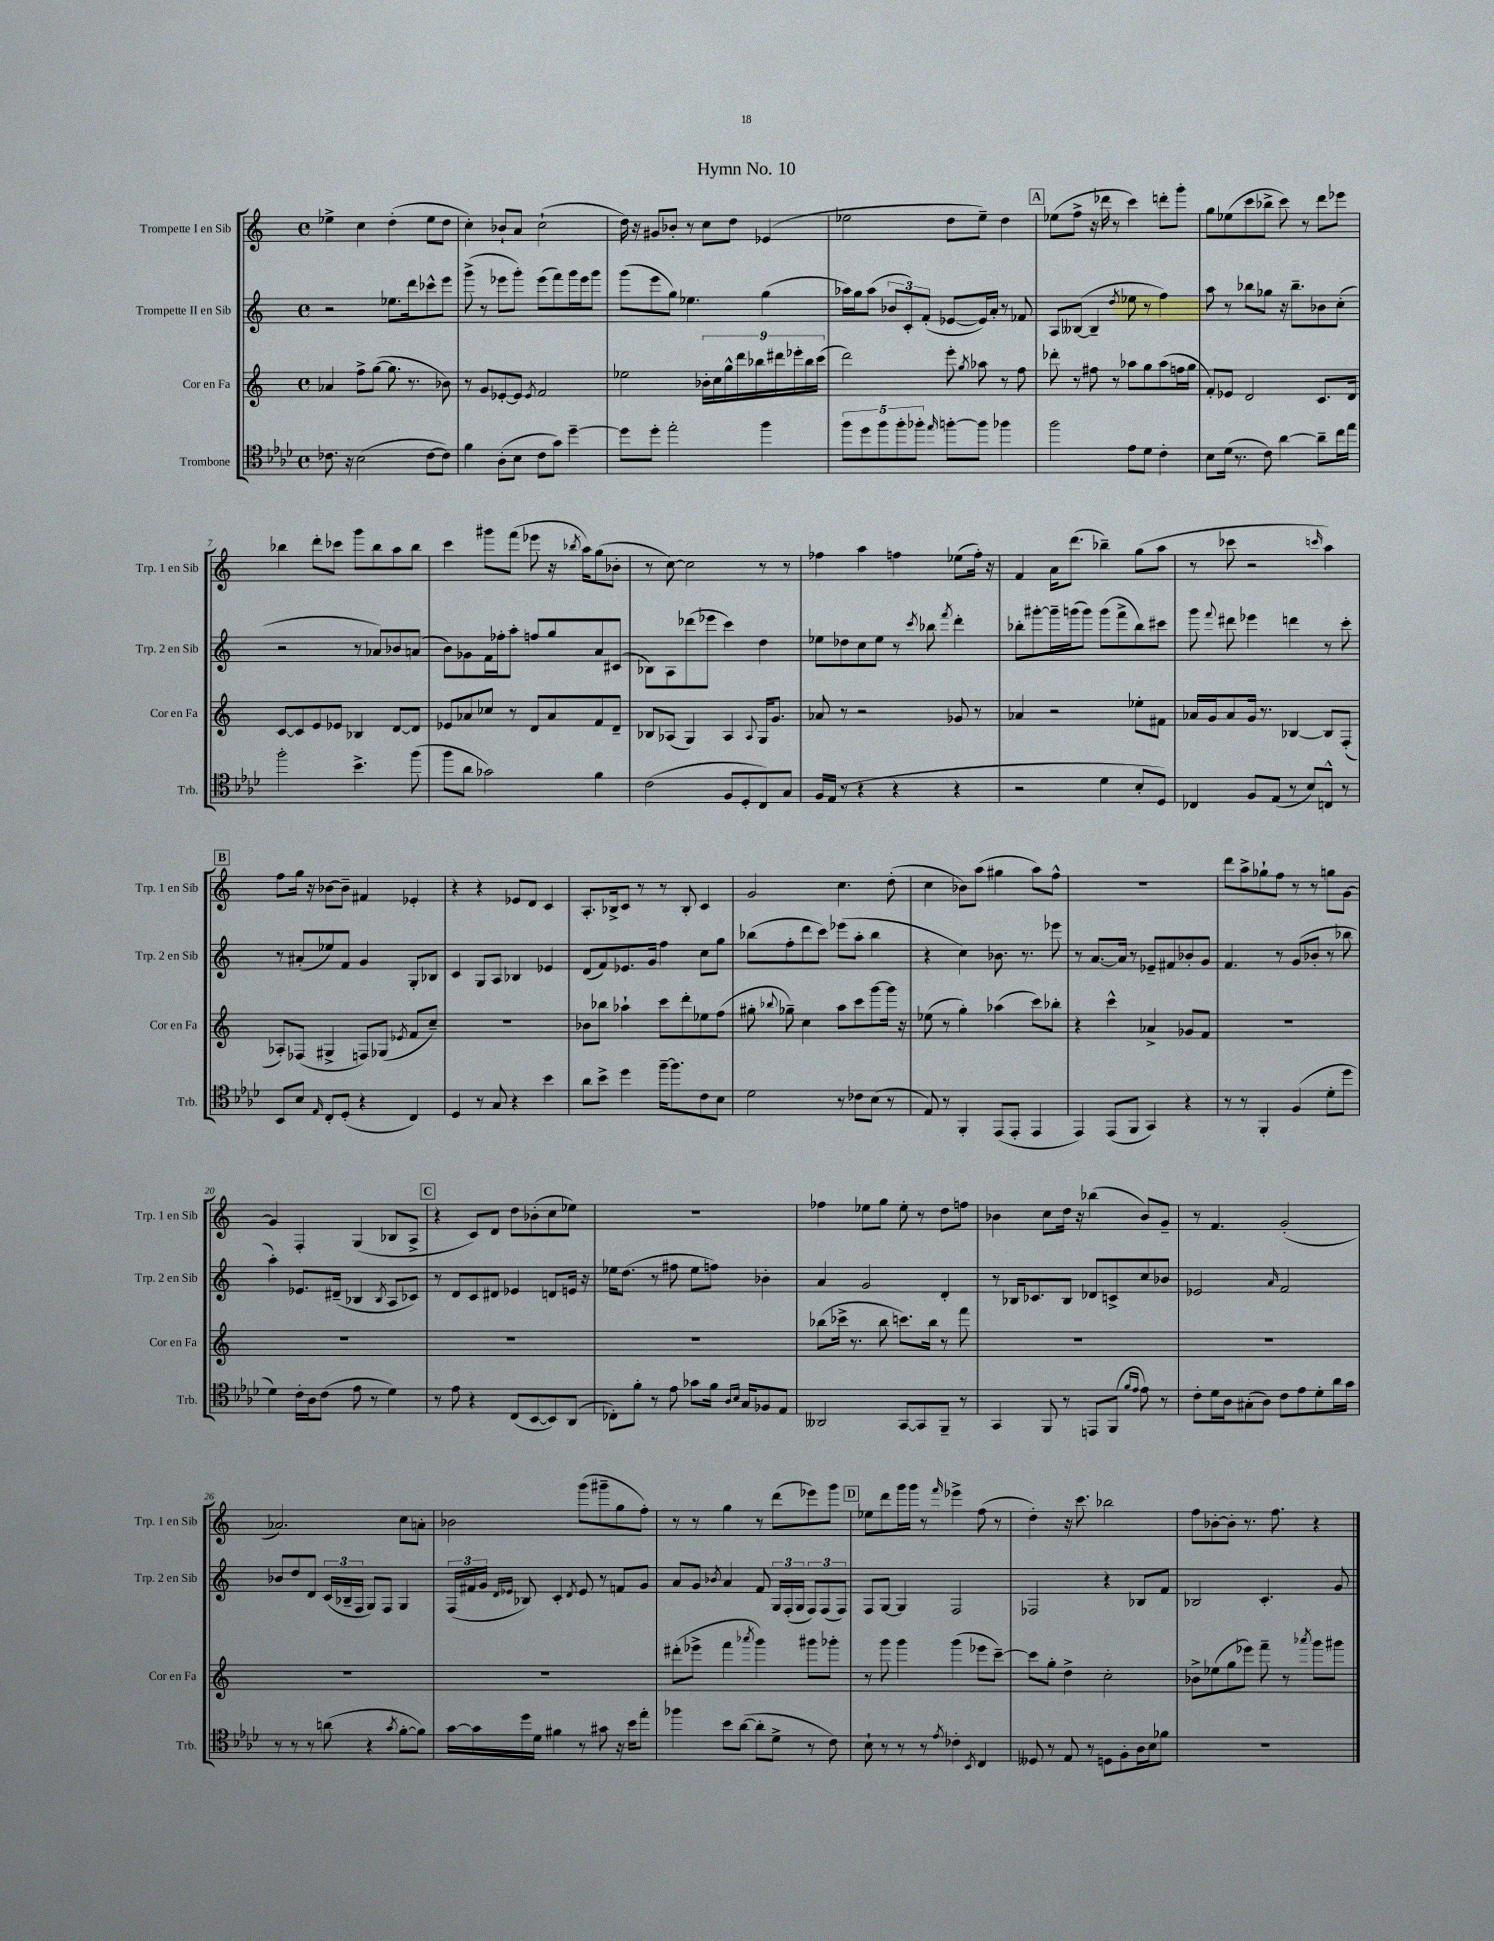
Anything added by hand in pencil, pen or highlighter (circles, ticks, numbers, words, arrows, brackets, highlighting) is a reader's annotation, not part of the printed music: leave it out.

**kern	**kern	**kern	**kern
*staff4	*staff3	*staff2	*staff1
*clefC4	*clefG2	*clefG2	*clefG2
*k[b-e-a-d-]	*k[]	*k[]	*k[]
*M4/4	*M4/4	*M4/4	*M4/4
*met(c)	*met(c)	*met(c)	*met(c)
8.c-	4a-	2r	4ee-^
16r	.	.	.
(2B-	8ff^	.	4cc
.	([8gg	.	.
.	8.gg]	8.ee-	(4dd'
.	8.r	16ddd	.
[8c-	.	8ccc-^^	8ee-
8c-])	8b-)	8eee	8dd
=	=	=	=
4f	8r	(8ggg^	4cc')
.	8g	8r	.
(8A-'	[8e-'	8eee-	8b-`
8B-	8e-]	8ggg')	8a
.	8qe-	.	.
8c	2f	(8eee-	(2cc`
8g)	.	8fff)	.
[4dd-~	.	16ggg	.
.	.	16eee-	.
.	.	8ggg	.
=	=	=	=
8dd-]	2ee-	(8ggg	16dd)
.	.	.	16r
8dd-'	.	8eee	8g#
2ee-'	.	8gg)	8b-'
.	.	4.ee-	8r
.	18b-'	.	8cc
.	18cc	.	.
.	18gg^^	.	.
.	.	.	8dd
.	18ddd	.	.
.	18bb-	.	.
4ff	.	(4gg	(4e-
.	18ddd#	.	.
.	18eee-'	.	.
.	18bb-	.	.
.	(18ccc	.	.
=	=	=	=
10ff	2ddd)	16aa-)	2ee-
.	.	16gg	.
10dd-	.	.	.
.	.	(8aa-	.
10ff	.	.	.
.	.	12b-	.
10ff'	.	.	.
.	.	12c')	.
10ff-'	.	.	.
.	.	(12f'	.
16qqee-	.	.	.
[8ff'	8eee'	[8e-	8dd
.	8qgg	.	.
8ff]	8aa-	16e-])	8ee-~)
.	.	16a'	.
4ff-	8r	8r	4dd
.	8ff	8f-	.
=	=	=	=
2ff	8ddd-'	8A	(8ee-
.	8r	([8B--	8ff^
.	8ff#	4B--~]	16r
.	.	.	16ddd-
.	8r	.	8r
.	.	8qdd	.
8e-	8aa-	8ee-	4ccc)
8d-	8gg	8r	.
4c'	(8aa-	4ff)	8ddd'
.	16ff	.	8ggg'
.	16gg	.	.
=	=	=	=
8B-	8f')	8aa	8gg
(16d-	8e-	8r	(8ee-
8.r	.	.	.
.	2d	8bb-	8ccc
8c)	.	8gg-	8bb-^
[4a-	.	16r	8ccc)
.	.	8.bb-~	.
.	.	.	8r
8a-~]	8.c	8b-	8ddd
16cc	.	(8cc'	8eee-
16ee-	16d	.	.
=	=	=	=
2ff'	[8c	2r	4bb-
.	8c]	.	.
.	8e	.	8ddd'
.	8e-	.	8ccc-
4.b-^	4B-	8r	8ggg
.	.	8a-)	8bb-
.	[8d	8b-	8aa
(8ff	8d]	(8a	8bb-
=	=	=	=
8ff	8e-	8b)	4ccc
8a-	8a-	8g-	.
2g-)	8cc-	16f	8ggg#
.	.	16ff-'	.
.	8r	8aa'	(8fff
.	8d	8ff	8eee-
.	8a-	8gg	16r
.	.	.	8qbb-
.	.	.	16aa)
4f	8f	8a	(8gg
.	8d~	(8c#	8b-'
=	=	=	=
(2c	8B-	8B-)	8r
.	(8A-	8A	[8cc)
.	4G)	(8ddd-	2cc]
.	.	8eee-	.
8F	4A-	4ccc)	.
8D-'	.	.	.
.	8qqA-	.	.
8C)	16G	4dd	8r
.	8.g	.	.
8G	.	.	8r
=	=	=	=
16F	8a-	8ee-	4ff-
(16E-	.	.	.
8r	8r	8dd-	.
4r	2r	8cc	4aa
.	.	8ee-	.
4r	.	8r	4ff
.	.	8qccc	.
.	.	8bb-	.
.	.	8qfff	.
4r	8g-	4ddd'	(8ee-
.	8r	.	16ff')
.	.	.	16r
=	=	=	=
2r	4a-	8bb-'	4f
.	.	[8ggg#'	.
.	2r	16ggg#~]	16a
.	.	(16ggg	(8.ddd
.	.	8ggg)	.
4d-	.	(8ggg	4bb-~)
.	.	8fff^	.
8B-'	8ee-'	8bb-)	(8gg
8D-)	8f#	8ccc#	8aa
=	=	=	=
4C-	16a-	8ggg	8r
.	16g	.	.
.	.	8qqfff	.
.	8a-	8ddd#	8ccc-
8F	16g	4eee-	2r
.	8.r	.	.
(8E-	.	.	.
8r	[4B-	4ddd	.
8B-)	.	.	.
.	.	.	16qqccc
8C^^	8B-]	8r	4aa)
8r	(8F'	8ccc'	.
=	=	=	=
8BB-	8A-')	8r	8ff
8B-	(8F-	(8a#'	16gg
.	.	.	16r
16qqE-	.	.	.
8C'	4G#^	8ee-)	[8b-
(8D-'	.	8f	8b-~]
4r	8F)	4g	4f#
.	(8G-	.	.
.	8qe-	.	.
4C)	8f	8G'	4e-'
.	8cc~)	8B-	.
=	=	=	=
4D-	1r	4c	4r
8r	.	8G	4r
8G	.	8A	.
4r	.	4B-	8e-
.	.	.	8d
4b-	.	4e-	4c
=	=	=	=
8a-	8b-	(8d	8.A'
8b-^	8bb-	8f)	.
.	.	.	16B-^
4dd-	4aa-`	8.e-	8c
.	.	.	8r
.	.	16g	.
[16ff~	8ccc	4ff	8r
8.ff]	.	.	.
.	8ddd'	.	8B-'
8c	8ee-	8cc	4c
8B-	(8ff	8gg	.
=	=	=	=
2d-	8gg#'	(8bb-	2g
.	8qqbb-	.	.
.	8gg-~)	8ff'	.
.	4cc	8ddd	.
.	.	8ccc)	.
8r	8aa	(8eee-	4.cc
8c-	8ccc	8aa'	.
(8B-	[8ggg	4bb-	.
8r	16ggg]	.	(8dd'
.	16r	.	.
=	=	=	=
8E-)	(8ee-	4r	4cc
8r	8r	.	.
4FF'	4gg')	4cc)	8b-)
.	.	.	(8aa
(8EE-	(4aa-	8.b-	4gg#
8EE-'	.	.	.
.	.	8.r	.
4EE-	8ccc)	.	8aa)
.	8bb-'	8eee-	8ff^^
=	=	=	=
4EE-)	4r	8r	1r
.	.	[8.a	.
(8EE-	4ccc^^	.	.
.	.	16a]	.
8FF	.	8r	.
4GG)	4a-^	8e-~	.
.	.	8f#	.
4r	8g-	8b-'	.
.	8f	8g	.
=	=	=	=
8r	1r	4.f	8ddd
8r	.	.	8aa^
4FF'	.	.	8gg-`
.	.	8r	8ff
(4F	.	(8g	8r
.	.	8b-'	8r
8d-'	.	8r	8gg
8dd-	.	8bb-	[8g
=	=	=	=
4d-)	1r	4aa')	4g]
16c'	.	8.e-	4F'
16A-	.	.	.
(8c	.	.	.
.	.	(16d#~	.
8e-	.	4B-	(4G
8r	.	.	.
.	.	8qB-	.
4d-)	.	8A	8B-
.	.	8c-)	8A^
=	=	=	=
8r	1r	8r	4r
8e-	.	8d	.
4r	.	8c	8c)
.	.	8d#	8d
(8C	.	4e-	8dd
[8BB-	.	.	(8b-'
8BB-])	.	8d	8cc
(8AA-	.	16e	8ee-)
.	.	16r	.
=	=	=	=
8C-')	1r	16ee-	1r
.	.	(8.dd	.
8f'	.	.	.
8r	.	8r	.
8e-	.	8ff#	.
8g-	.	8ee-	.
16f	.	8ff)	.
16qqA-	.	.	.
16qqB-	.	.	.
16G	.	.	.
8F-	.	4b-'	.
8E-	.	.	.
=	=	=	=
2AA--	(8bb-	4a	4ff-
.	16ccc-^	.	.
.	8.r	.	.
.	.	2g	8ee-
.	8bb-	.	8gg
[8GG	8.ccc)	.	8ee-'
8GG]	.	.	8r
.	16bb-	.	.
8FF~	8r	4d'	8dd
8r	8fff	.	8ff
=	=	=	=
4GG	1r	8r	4b-
.	.	16B-	.
.	.	8.c-	.
8FF	.	.	8cc
8r	.	8B-	16dd
.	.	.	16r
8EE	.	8d-	(4bb-
(8FF	.	8c^	.
16qqf	.	.	.
16qqe-	.	.	.
8e-)	.	8cc	8b-)
8r	.	8b-	8g~
=	=	=	=
8c'	1r	2e-	8r
16d-	.	.	4.f
16A-	.	.	.
(8G#'	.	.	.
8A-)	.	.	.
.	.	16qqa	.
8c	.	2f	(2g'
8e-	.	.	.
8d-'	.	.	.
16a-	.	.	.
16g	.	.	.
=	=	=	=
8r	1r	8b-	2.a-)
8r	.	8dd	.
8r	.	8d	.
(8a	.	(24c	.
.	.	24B-~	.
.	.	24F	.
4r	.	8G)	.
.	.	8F	.
8qg	.	.	.
[8f'	.	4G	8cc
8f])	.	.	8a'
=	=	=	=
[16g	1r	(24F	2b-
.	.	24f#	.
16g]	.	.	.
.	.	24g	.
.	.	16qqd	.
.	.	16qqe-	.
16dd-	.	8B-)	.
16d-	.	.	.
4f#	.	4c'	.
.	.	8qd	.
8r	.	8e-	(8ggg
8g#	.	8r	8ggg#~
16r	.	8f	8gg
16b-	.	.	.
8ee-'	.	8g	8ff')
=	=	=	=
4ff-	(8ddd#'	8a	8r
.	8eee-^	8g	8r
.	.	8qb-	.
8b-	4fff	4a	4gg
([8a-	.	.	.
.	8qaaa-	.	.
8a-']	4ggg)	8f	8r
8d-^	.	24G	(8ddd
.	.	(24F'	.
.	.	24G	.
8r	8ggg#	12F)	8eee-)
.	.	(12F	.
8c)	8ggg-'	.	8ggg
.	.	12F)	.
=	=	=	=
8B-`	8r	8F	8ee-
8r	8ggg	[8G	8ddd
8r	4ggg	4G]	16ggg
.	.	.	16ggg
8r	.	.	8r
8qe-	.	.	16qqfff
4c-'	(4ggg	2F	4eee-^
8qBB-	.	.	.
4C	8eee-	.	(8ff
.	[8ccc~)	.	8r
=	=	=	=
8D--	8ccc]	2F-	4dd')
8r	8gg'	.	.
8E-	4dd^	.	16r
.	.	.	8.ccc
8r	.	.	.
8D	2cc'	4r	2bb-
8F'	.	.	.
16A-	.	8B-	.
16B-	.	.	.
8f-	.	8f	.
=	=	=	=
1r	8b-^	2B-	8ff
.	(8ee-	.	[8b-'
.	8gg	.	8b-']
.	8eee-)	.	8.r
.	8fff~	4.c'	.
.	.	.	8.ff
.	8r	.	.
.	8qaaa-	.	.
.	8ggg	.	4r
.	8ggg#	8g	.
==	==	==	==
*-	*-	*-	*-
